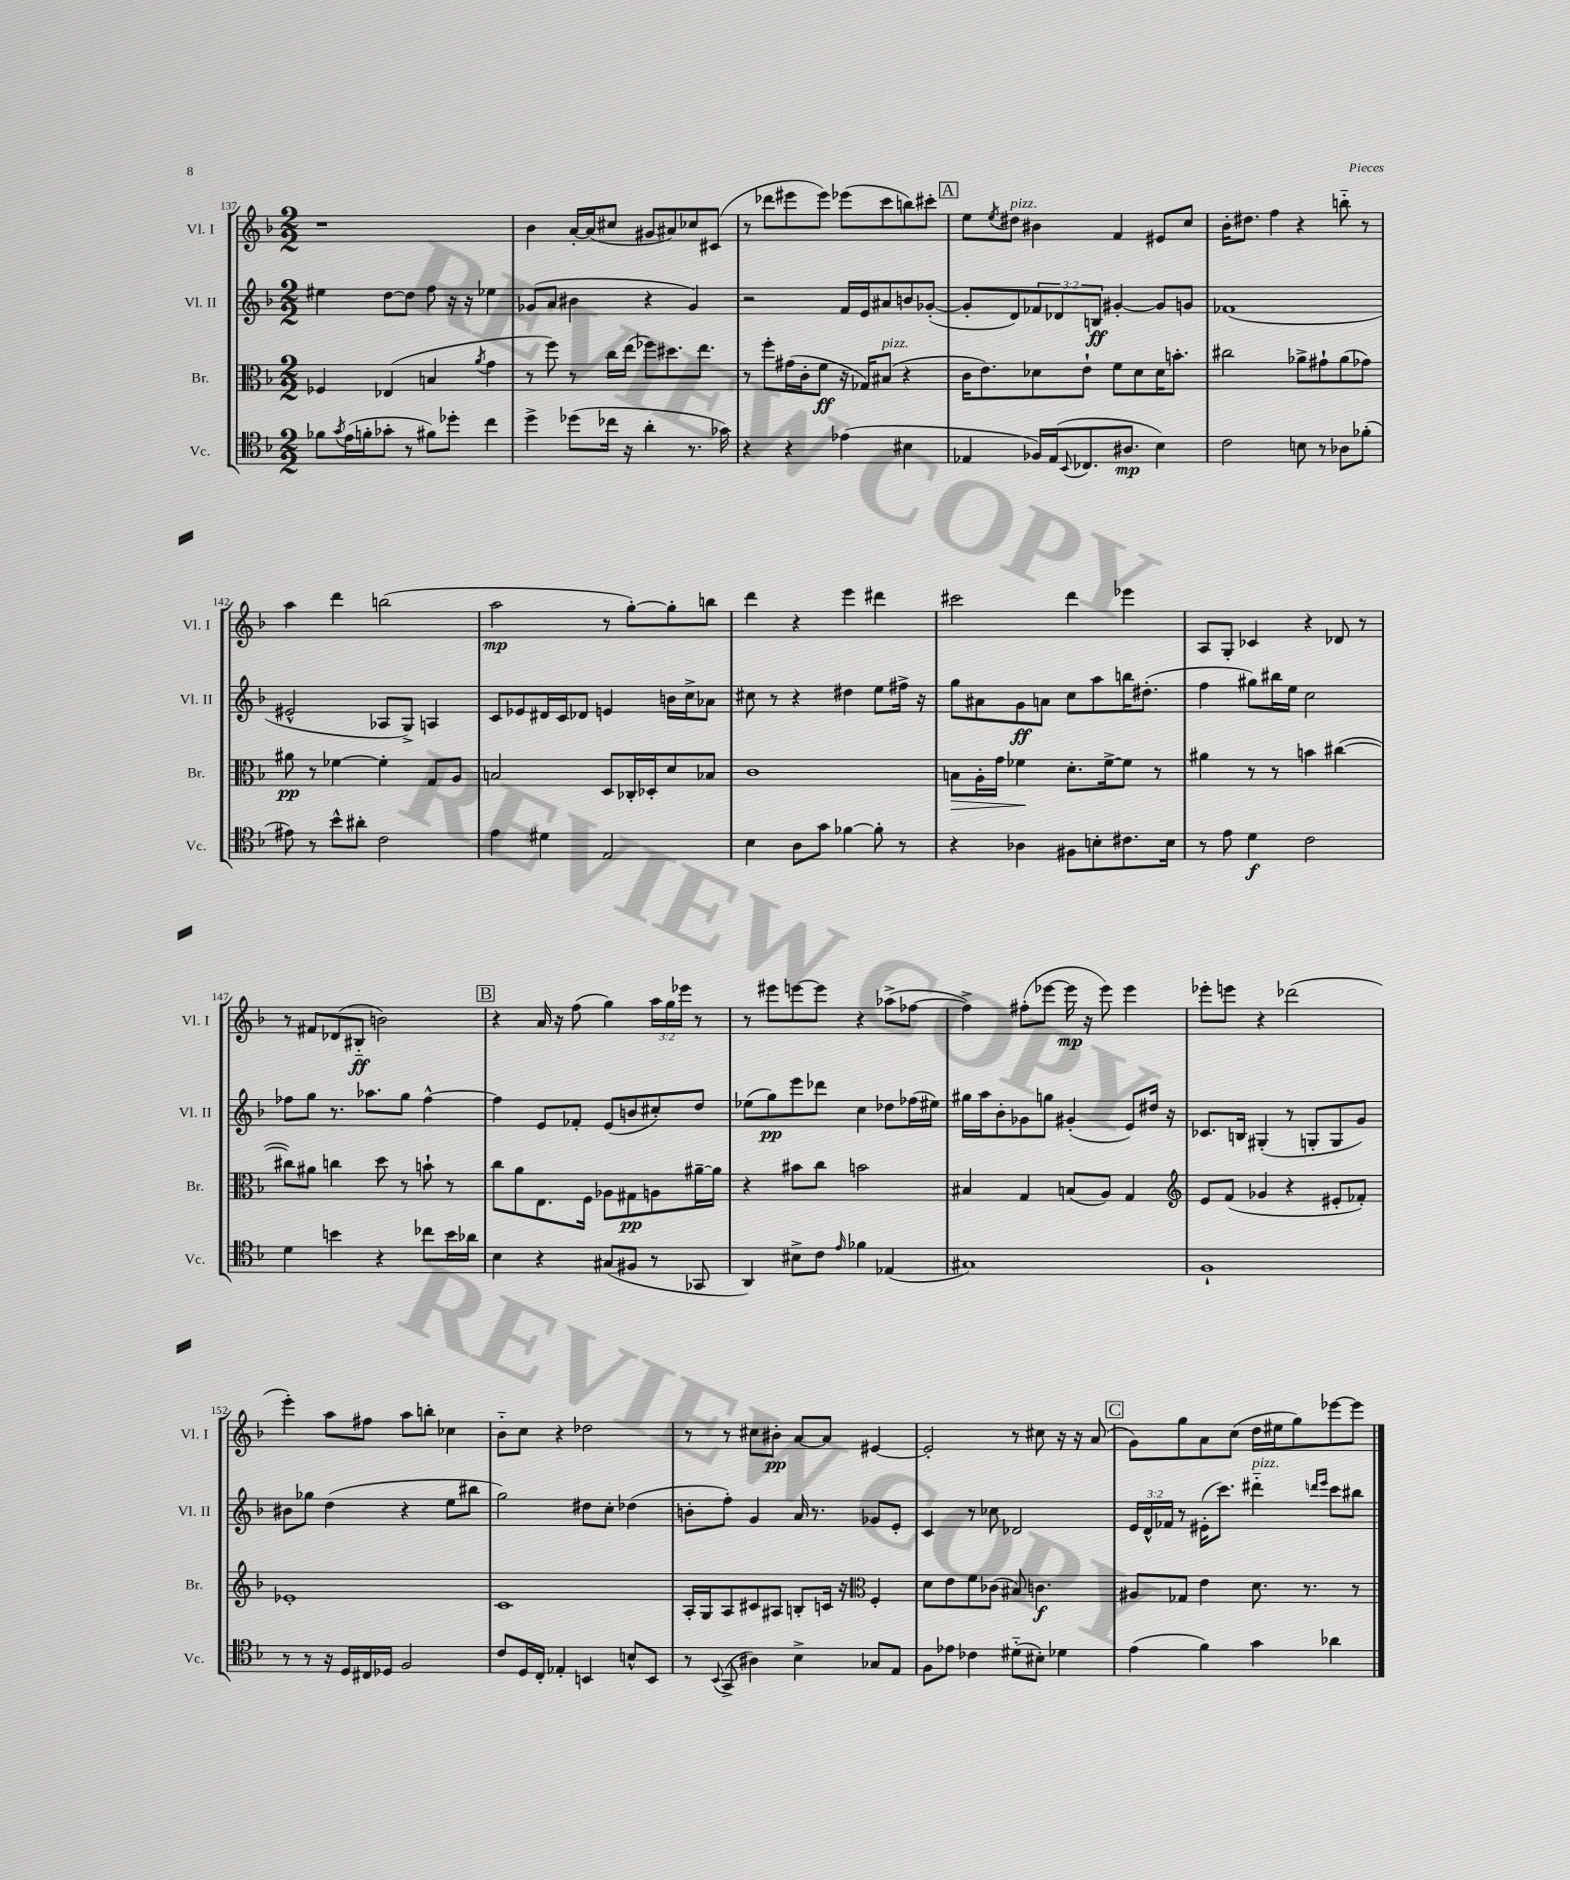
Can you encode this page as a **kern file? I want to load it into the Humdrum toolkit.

**kern	**dynam	**kern	**dynam	**kern	**dynam	**kern	**dynam
*part4	*part4	*part3	*part3	*part2	*part2	*part1	*part1
*staff4	*staff4	*staff3	*staff3	*staff2	*staff2	*staff1	*staff1
*I"Vc.	*	*I"Br.	*	*I"Vl. II	*	*I"Vl. I	*
*I'Vc.	*	*I'Br.	*	*I'Vl. II	*	*I'Vl. I	*
*clefC4	*	*clefC3	*	*clefG2	*	*clefG2	*
*k[b-]	*	*k[b-]	*	*k[b-]	*	*k[b-]	*
*M2/2	*	*M2/2	*	*M2/2	*	*M2/2	*
=137	=137	=137	=137	=137	=137	=137	=137
8f-X\L	.	4F-X/	.	4ee#X\	.	1r	.
8qg/	.	.	.	.	.	.	.
(16e\L	.	.	.	.	.	.	.
16fn'\J	.	.	.	.	.	.	.
8g-X'\J	.	(4E-X/	.	[8dd\L	.	.	.
8r	.	.	.	8dd\J]	.	.	.
8f#X\L)	.	4Bn/	.	8ff\	.	.	.
8dd-X'\J	.	.	.	16r	.	.	.
.	.	.	.	16r	.	.	.
.	.	8qa/	.	.	.	.	.
4cc\	.	4g\	.	4ee-X\	.	.	.
=138	=138	=138	=138	=138	=138	=138	=138
4dd^\	.	8r	.	(8g-X/L	.	4b-\	.
.	.	8ff\)	.	8a/J	.	.	.
(8dd-X\L	.	8r	.	4b#X\	.	[16a'/LL	.
.	.	.	.	.	.	(16a/J]	.
16cc-X\Jk	.	16cc\LL	.	.	.	8cc#X/J	.
16r	.	(16ee\JJ	.	.	.	.	.
4a'\	.	8ff-X\L)	.	4r	.	8g#X/L	.
.	.	8.dd#X\	.	.	.	8a#X/)	.
8.r	.	.	.	4g-/)	.	8cc-X/	.
.	.	8.ee\J	.	.	.	.	.
.	.	.	.	.	.	(8c#X/J	.
16g-X\)	.	.	.	.	.	.	.
=139	=139	=139	=139	=139	=139	=139	=139
4r	.	8r	.	2r	.	8r	.
.	.	8ff'\L	.	.	.	8ddd-X\L	.
4r	.	(16g#X\L	.	.	.	8eee#X\	.
.	.	16c'\J	.	.	.	.	.
.	.	8f\J	ff	.	.	8eee#\J)	.
(4e-X\	.	16r	.	16f/LL	.	(8eee-X\L	.
.	.	16G-X/KL)	.	16e/J	.	.	.
!	!	!LO:TX:a:i:t=pizz.	!	!	!	!	!
.	.	(8B#X/J	.	8a#X/	.	8ccc\	.
4B#X\	.	4r	.	8bn/	.	8bbn\)	.
.	.	.	.	([8g-X'/J	.	8ccc#X'\J	.
!!LO:REH:place=s1:t=A
=140	=140	=140	=140	=140	=140	=140	=140
4E-X/	.	16c\KL	.	8g-'/L]	.	8ee\L	.
.	.	8.e\)	.	.	.	.	.
.	.	.	.	.	.	8qee/	.
!	!	!	!	!	!	!LO:TX:a:i:t=pizz.	!
.	.	.	.	8d/)	.	8dd#X\J	.
16F-X/LL)	.	8d-X\	.	12f-X/	.	4b#X\	.
(16E-/J	.	.	.	.	.	.	.
.	.	.	.	12d-X/	.	.	.
8qqBB-/	.	.	.	.	.	.	.
8.C-X/	.	8e`\J	.	.	.	.	.
.	.	.	.	12Bn/J	ff	.	.
.	.	8f\L	.	[4g#X'/	.	4f/	.
8.A#X/J	mp	.	.	.	.	.	.
.	.	8d-\	.	.	.	.	.
4B-\)	.	16d-\K	.	8g#/L]	.	8e#X/L	.
.	.	8.bn'\J	.	.	.	.	.
.	.	.	.	8gn/J	.	8cc/J	.
=141	=141	=141	=141	=141	=141	=141	=141
2c\	.	2cc#X\	.	(1f-X	.	16b-'\KL	.
.	.	.	.	.	.	8.dd#X\J	.
.	.	.	.	.	.	4ff\	.
8Bn\	.	8a-X^\L	.	.	.	4r	.
8r	.	8g#X`\	.	.	.	.	.
8A-X\L	.	(8a-\	.	.	.	8bbn\	.
(8f-X'\J	.	8g-X\J)	.	.	.	8r	.
!!LO:LB:g=z
=142	=142	=142	=142	=142	=142	=142	=142
8e#X\)	.	8a#X\	pp	2e#X^^/	.	4aa\	.
8r	.	8r	.	.	.	.	.
8b-^^\L	.	[4f-X\	.	.	.	4ddd\	.
8a#X'\J	.	.	.	.	.	.	.
2c\	.	4f-'\]	.	8A-X/L	.	(2bbn\	.
.	.	.	.	8G^/J)	.	.	.
.	.	8G/L	.	4An/	.	.	.
.	.	8A/J	.	.	.	.	.
=143	=143	=143	=143	=143	=143	=143	=143
4e\	.	2Bn/	.	8c/L	.	2aa\	mp
.	.	.	.	8e-X/	.	.	.
4d#X\	.	.	.	16d#X/L	.	.	.
.	.	.	.	16c/J	.	.	.
.	.	.	.	8d-X/J	.	.	.
2E/	.	8D/L	.	4en/	.	8r	.
.	.	16C-X'/L	.	.	.	[8gg'\L)	.
.	.	16D-X'/J	.	.	.	.	.
.	.	8d/	.	16bn\LL	.	8gg'\]	.
.	.	.	.	16cc^\J	.	.	.
.	.	8B-X/J	.	8a-X\J	.	8bbn\J	.
=144	=144	=144	=144	=144	=144	=144	=144
4B-\	.	1c	.	8cc#X\	.	4ddd\	.
.	.	.	.	8r	.	.	.
8A\L	.	.	.	4r	.	4r	.
8g\J	.	.	.	.	.	.	.
[4f-X\	.	.	.	4dd#X\	.	4eee\	.
8f-'\]	.	.	.	8ee\L	.	4ddd#X\	.
8r	.	.	.	16ff#X^\Jk	.	.	.
.	.	.	.	16r	.	.	.
=145	=145	=145	=145	=145	=145	=145	=145
!	!	!	!LO:HP:b	!	!	!	!
4r	.	8Bn\L	>	8gg\L	.	2ccc#X\	.
.	.	16A'\L	.	8a#X\	.	.	.
.	.	16g\JJ	.	.	.	.	.
4A-X\	.	4f-X\	.	8g\	ff	.	.
.	.	.	.	8an\J	.	.	.
8F#X\L	.	8.d'\L	]	8cc\L	.	4ddd\	.
8Bn'\	.	.	.	8aa\	.	.	.
.	.	[16f-^\k	.	.	.	.	.
8.c#X\	.	8f-\J]	.	16bbn\K	.	4eee-X\	.
.	.	.	.	(8.dd#X'\J	.	.	.
.	.	8r	.	.	.	.	.
16B\Jk	.	.	.	.	.	.	.
=146	=146	=146	=146	=146	=146	=146	=146
8r	.	4a#X\	.	4ff\	.	8A/L	.
8e\	.	.	.	.	.	8G'/J	.
4d\	f	8r	.	8gg#X\L)	.	4c-X/	.
.	.	8r	.	16bb#X\L	.	.	.
.	.	.	.	16ee\JJ	.	.	.
2c\	.	4bn\	.	2cc\	.	4r	.
.	.	([4cc#X\	.	.	.	8d-X/	.
.	.	.	.	.	.	8r	.
!!LO:LB:g=z
=147	=147	=147	=147	=147	=147	=147	=147
4d\	.	8cc#X\L])	.	8ff-X\L	.	8r	.
.	.	8a#X\J	.	8gg\J	.	8f#X/L	.
4bn\	.	4ccn\	.	8.r	.	(8d-X/	.
.	.	.	.	.	.	8B#X/J	ff
.	.	.	.	8.aa-X\L	.	.	.
4r	.	8dd\	.	.	.	2bn\)	.
.	.	8r	.	8gg\J	.	.	.
8cc-X\L	.	8bn`\	.	[4ff-^^\	.	.	.
16b\L	.	8r	.	.	.	.	.
16a-X\JJ	.	.	.	.	.	.	.
!!LO:REH:place=s1:t=B
=148	=148	=148	=148	=148	=148	=148	=148
4B-\	.	8cc\L	.	4ff-\]	.	4r	.
.	.	8a\	.	.	.	.	.
4r	.	8.E\	.	8e/L	.	16a/	.
.	.	.	.	.	.	16r	.
.	.	.	.	8f-X'/J	.	(8ff\	.
.	.	16F\Jk	.	.	.	.	.
(8G#X/L	.	8A-X\L	.	(8e/L	.	4gg\)	.
8F#X/J	.	8G#X\	pp	8bn/	.	.	.
8r	.	8An\	.	8cc#X'/)	.	24aa\LL	.
.	.	.	.	.	.	24gg\	.
.	.	.	.	.	.	24eee-X\JJ	.
8GG-X/	.	[16a#X~\L	.	8dd/J	.	8r	.
.	.	16a#\JJ]	.	.	.	.	.
=149	=149	=149	=149	=149	=149	=149	=149
4AA/)	.	4r	.	(8ee-X\L	.	8r	.
.	.	.	.	8gg\)	pp	8eee#X\L	.
8B#X^\L	.	8b#X\L	.	8eee\	.	[8eeen\	.
8c\J	.	8cc\J	.	8ddd-X\J	.	8eee\J]	.
16qqe/	.	.	.	.	.	.	.
4f-X\	.	2bn\	.	4cc\	.	4r	.
(4E-X/	.	.	.	8dd-X\L	.	(8aa-X^\L	.
.	.	.	.	(16ff-X\L	.	[8ff-X\J	.
.	.	.	.	16ee#X\JJ)	.	.	.
=150	=150	=150	=150	=150	=150	=150	=150
1G#X)	.	4B#X/	.	16gg#X\LL	.	4ff-^\])	.
.	.	.	.	16aa\J	.	.	.
.	.	.	.	8b-'\	.	.	.
.	.	4G/	.	8g-X\	.	(8ff#X'\L	.
.	.	.	.	8ggn\J	.	[8eee-X\J	.
.	.	(8Bn/L	.	(4g#X'/	.	16eee-\]	mp
.	.	.	.	.	.	16r	.
.	.	8A/J)	.	.	.	8eee-\)	.
.	.	4G/	.	8e/L)	.	4eee-\	.
.	.	.	.	16dd#X/Jk	.	.	.
.	.	.	.	16r	.	.	.
=151	=151	=151	=151	=151	=151	=151	=151
*	*	*clefG2	*	*	*	*	*
1F`	.	8e/L	.	8.c-X/L	.	8eee-X'\L	.
.	.	(8f/J	.	.	.	8eeen\J	.
.	.	.	.	16Bn/Jk	.	.	.
.	.	4g-X/	.	(4G#X'/	.	4r	.
.	.	4r	.	8r	.	(2ddd-X\	.
.	.	.	.	8Gn'/L	.	.	.
.	.	8e#X'/L	.	8G/	.	.	.
.	.	8f-X'/J)	.	8g/J)	.	.	.
!!LO:LB:g=z
=152	=152	=152	=152	=152	=152	=152	=152
8r	.	1e-X'	.	8b#X\L	.	4eee'\)	.
8r	.	.	.	8gg-X\J	.	.	.
16r	.	.	.	(4dd\	.	8aa\L	.
16D/LL	.	.	.	.	.	.	.
16C#X/	.	.	.	.	.	8ff#X\J	.
16D-X/JJ	.	.	.	.	.	.	.
2F/	.	.	.	4r	.	8aa\L	.
.	.	.	.	.	.	8bbn'\J	.
.	.	.	.	8ee\L	.	4cc-X\	.
.	.	.	.	8bb#X\J	.	.	.
=153	=153	=153	=153	=153	=153	=153	=153
8c/L	.	1c	.	2gg\)	.	8b-\L	.
16D/L	.	.	.	.	.	8cc\J	.
16C'/JJ	.	.	.	.	.	.	.
4E-X'/	.	.	.	.	.	4r	.
4BBn/	.	.	.	8dd#X\L	.	2dd-X\	.
.	.	.	.	8cc'\J	.	.	.
8Bn^^/L	.	.	.	(4dd-X\	.	.	.
8BB/J	.	.	.	.	.	.	.
=154	=154	=154	=154	=154	=154	=154	=154
8r	.	16A'/LL	.	8bn'\L	.	8r	.
.	.	16G/J	.	.	.	.	.
8qqBB-/	.	.	.	.	.	.	.
(8GG^/	.	8A/	.	8ff'\J)	.	8r	.
4A#X\)	.	8c#X/	.	4g/	.	8cc#X\L	.
.	.	8A#X/J	.	.	.	8b#X'\J	pp
4B-^\	.	8Bn'/L	.	16a/	.	[8a/L	.
.	.	.	.	8.r	.	.	.
.	.	16cn/Jk	.	.	.	8a/J]	.
.	.	16r	.	.	.	.	.
*	*	*clefC3	*	*	*	*	*
8G-X/L	.	4F'/	.	8g-X/L	.	[4e#X/	.
8E/J	.	.	.	8e'/J	.	.	.
=155	=155	=155	=155	=155	=155	=155	=155
8F\L	.	8d\L	.	4c/	.	2e#'/]	.
8e-X\J	.	8e\	.	.	.	.	.
4c-X\	.	8f\	.	8r	.	.	.
.	.	(8c-X\J	.	8cc-X\	.	.	.
(8d#X\L	.	8B#X/)	.	2d-X/	.	8r	.
8B#X'\J)	.	4.cn\	f	.	.	8cc#X\	.
4d-X\	.	.	.	.	.	16r	.
.	.	.	.	.	.	16r	.
.	.	.	.	.	.	(8a/	.
!!LO:REH:place=s1:t=C
=156	=156	=156	=156	=156	=156	=156	=156
(4e\	.	8A#X/L	.	24e/LL	.	8g\L)	.
.	.	.	.	24d^^/	.	.	.
.	.	.	.	24f-X/JJ	.	.	.
.	.	8G-X/J	.	8r	.	8gg\	.
4f\)	.	4e\	.	(16e#X'\KL	.	8a\	.
.	.	.	.	8.ccc\J)	.	.	.
.	.	.	.	.	.	(8cc\J	.
!	!	!	!	!LO:TX:a:i:t=pizz.	!	!	!
4g\	.	8.d\	.	4ddd#X\	.	16dd\LL	.
.	.	.	.	.	.	16ee#X\J	.
.	.	.	.	.	.	8gg\)	.
.	.	8.r	.	.	.	.	.
.	.	.	.	16qqdddn/LL	.	.	.
.	.	.	.	16qqeee/JJ	.	.	.
4a-X\	.	.	.	8ccc\L	.	[8eee-X\	.
.	.	8r	.	8bb#X\J	.	8eee-\J]	.
==	==	==	==	==	==	==	==
*-	*-	*-	*-	*-	*-	*-	*-
